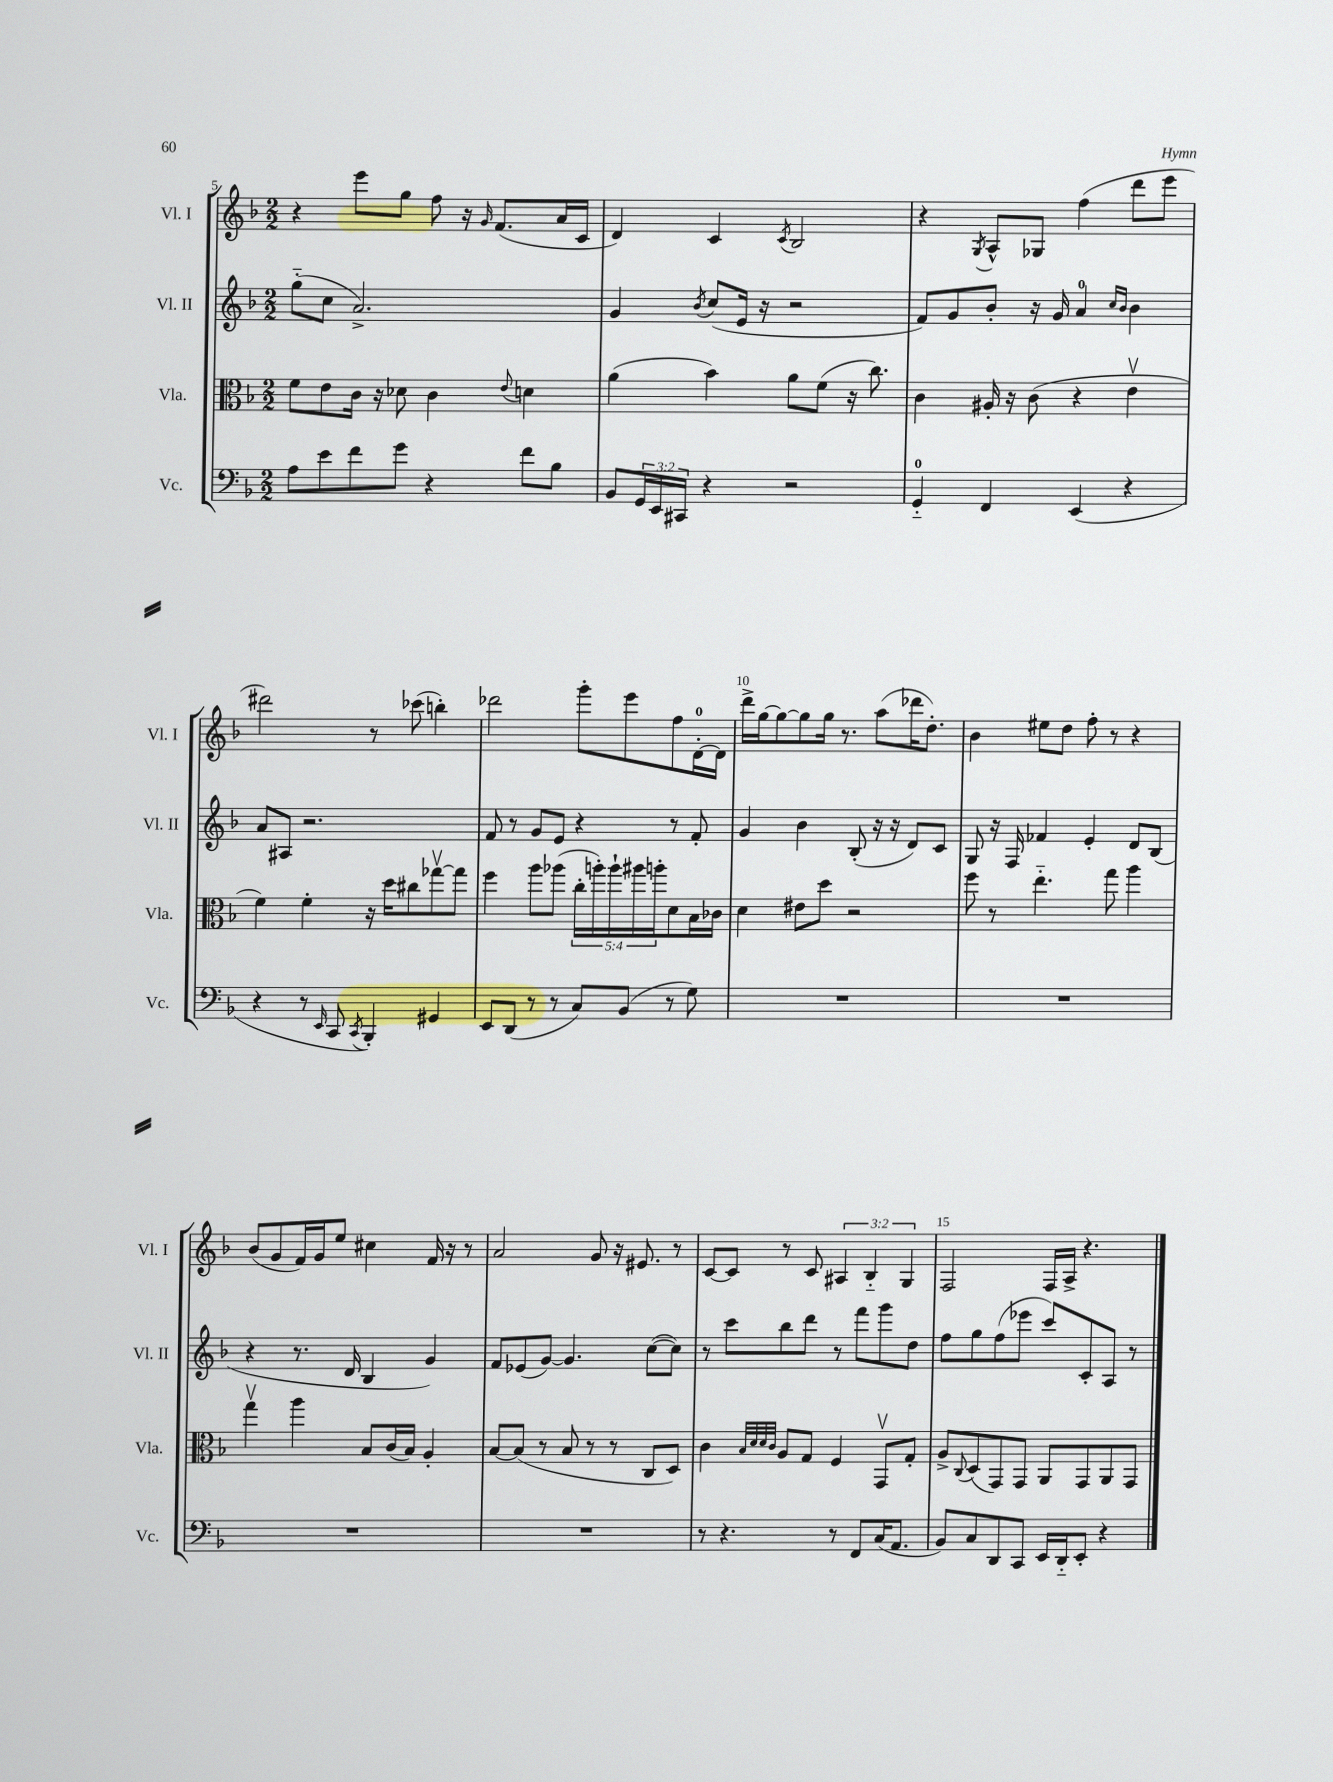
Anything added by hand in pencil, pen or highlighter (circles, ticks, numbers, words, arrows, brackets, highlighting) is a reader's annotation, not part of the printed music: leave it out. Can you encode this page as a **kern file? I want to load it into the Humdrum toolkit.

**kern	**kern	**kern	**kern
*part4	*part3	*part2	*part1
*staff4	*staff3	*staff2	*staff1
*I"Vc.	*I"Vla.	*I"Vl. II	*I"Vl. I
*I'Vc.	*I'Vla.	*I'Vl. II	*I'Vl. I
*clefF4	*clefC3	*clefG2	*clefG2
*k[b-]	*k[b-]	*k[b-]	*k[b-]
*M2/2	*M2/2	*M2/2	*M2/2
=5	=5	=5	=5
8A\L	8f\L	(8gg\L	4r
8e\	8e\	8cc\J	.
8f\	16c\Jk	2.a^/)	8eee\L
.	16r	.	.
8g\J	8d-X\	.	8gg\J
4r	4c\	.	8ff\
.	.	.	16r
.	.	.	16qqg/
.	.	.	(8.f/L
.	8qqe/	.	.
8f\L	4dn\	.	.
8B-\J	.	.	16a/L
.	.	.	16c/JJ
=6	=6	=6	=6
8BB-/L	(4a\	4g/	4d/)
24GG/L	.	.	.
24EE/	.	.	.
24CC#X/JJ	.	.	.
.	.	8qb-/	.
4r	4b-\)	(8cc/L	4c/
.	.	16e/Jk	.
.	.	16r	.
.	.	.	8qc/
2r	8a\L	2r	2B-/
.	(8f\J	.	.
.	16r	.	.
.	8.cc\)	.	.
=7	=7	=7	=7
4GG/	4c\	8f/L)	4r
.	.	8g/	.
.	.	.	8qG/
4FF/	16A#X'/	8b-'/J	8A^^/L
.	16r	.	.
.	(8c\	16r	8G-X/J
.	.	16g/	.
(4EE/	4r	4a/	(4ff\
.	.	16qqcc/LL	.
.	.	16qqb-/JJ	.
4r	4ev\	4b-\	8ddd\L
.	.	.	8eee\J
!!LO:LB:g=z
=8	=8	=8	=8
4r	4f\)	8a/L	2ddd#X\)
.	.	8A#X/J	.
8r	4f'\	2.r	.
16qqEE/	.	.	.
8CC/	.	.	.
8qCC/	.	.	.
4BBB-'/)	16r	.	8r
.	16dd\KL	.	.
.	8cc#X\	.	(8ccc-X\
4GG#X/	[8gg-Xv\	.	4bbn'\)
.	8gg-\J]	.	.
=9	=9	=9	=9
8EE/L	4ff\	8f/	2ddd-X\
(8DD/J	.	8r	.
8r	8aa\L	8g/L	.
8r	(8aa-X\J	8e/J	.
8C/L)	20cc'\LL	4r	8ggg'\L
.	20aan'\)	.	.
.	20aa`\	.	.
(8BB-/J	.	.	8eee\
.	20aa#X\	.	.
.	20aan'\J	.	.
8r	8d\	8r	8ff\
8G\)	16B-\L	8f'/	[16d'\L
.	16c-X\JJ	.	16d\JJ]
=10	=10	=10	=10
1r	4d\	4g/	16ddd^\LL
.	.	.	[16gg\J
.	.	.	8gg\_
.	8e#X\L	4b-\	8gg\]
.	8dd\J	.	16gg\Jk
.	.	.	8.r
.	2r	(8B-'/	.
.	.	16r	(8aa\L
.	.	16r	.
.	.	8d/L)	16ddd-X\K
.	.	.	8.dd'\J)
.	.	8c/J	.
=11	=11	=11	=11
1r	8ff\	8G/	4b-\
.	8r	16r	.
.	.	16F/	.
.	4.ee\	4f-X/	8ee#X\L
.	.	.	8dd\J
.	.	4e'/	8ff'\
.	8gg\	.	8r
.	4aa\	8d/L	4r
.	.	(8B-/J	.
!!LO:LB:g=z
=12	=12	=12	=12
1r	4ggv\	4r	(8b-/L
.	.	.	8g/
.	4aa\	8.r	16f/L)
.	.	.	16g/J
.	.	.	8ee/J
.	.	16d/	.
.	8B-/L	4B-/	4cc#X\
.	(16c/L	.	.
.	16B-/JJ)	.	.
.	4A'/	4g/)	16f/
.	.	.	16r
.	.	.	8r
=13	=13	=13	=13
1r	[8B-/L	8f/L	2a/
.	(8B-/J]	(8e-X/	.
.	8r	[8g/J)	.
.	8B-/	4.g/]	.
.	8r	.	8g/
.	8r	.	16r
.	.	.	8.e#X/
.	8C/L	([8cc\L	.
.	8D/J)	8cc\J])	8r
=14	=14	=14	=14
8r	4c\	8r	[8c/L
4.r	.	8ccc\L	8c/J]
.	32qqB-/LLL	.	.
.	32qqd/	.	.
.	32qqd/	.	.
.	32qqc/JJJ	.	.
.	8A/L	8bb-\	8r
.	8G/J	8ddd\J	8c/
8r	4F/	8r	6A#X/
8FF/L	.	8fff\L	.
.	.	.	6B-/
(16C/K	8GGv/L	8ggg\	.
8.AA/J	.	.	.
.	.	.	6G/
.	8G'/J	8dd\J	.
=15	=15	=15	=15
8BB-/L)	8A^/L	8ff\L	2F/
.	8qqC/	.	.
8C/	(8D/	8gg\	.
8DD/	8GG/)	(8ff\	.
8CC/J	8GG/J	8eee-X\J	.
16EE/LL	8AA/L	8ccc/L)	16F/LL
16DD/J	.	.	16A^/JJ
8EE'/J	8GG/	8c'/	4.r
4r	8AA/	8A/J	.
.	8GG/J	8r	.
==	==	==	==
*-	*-	*-	*-
